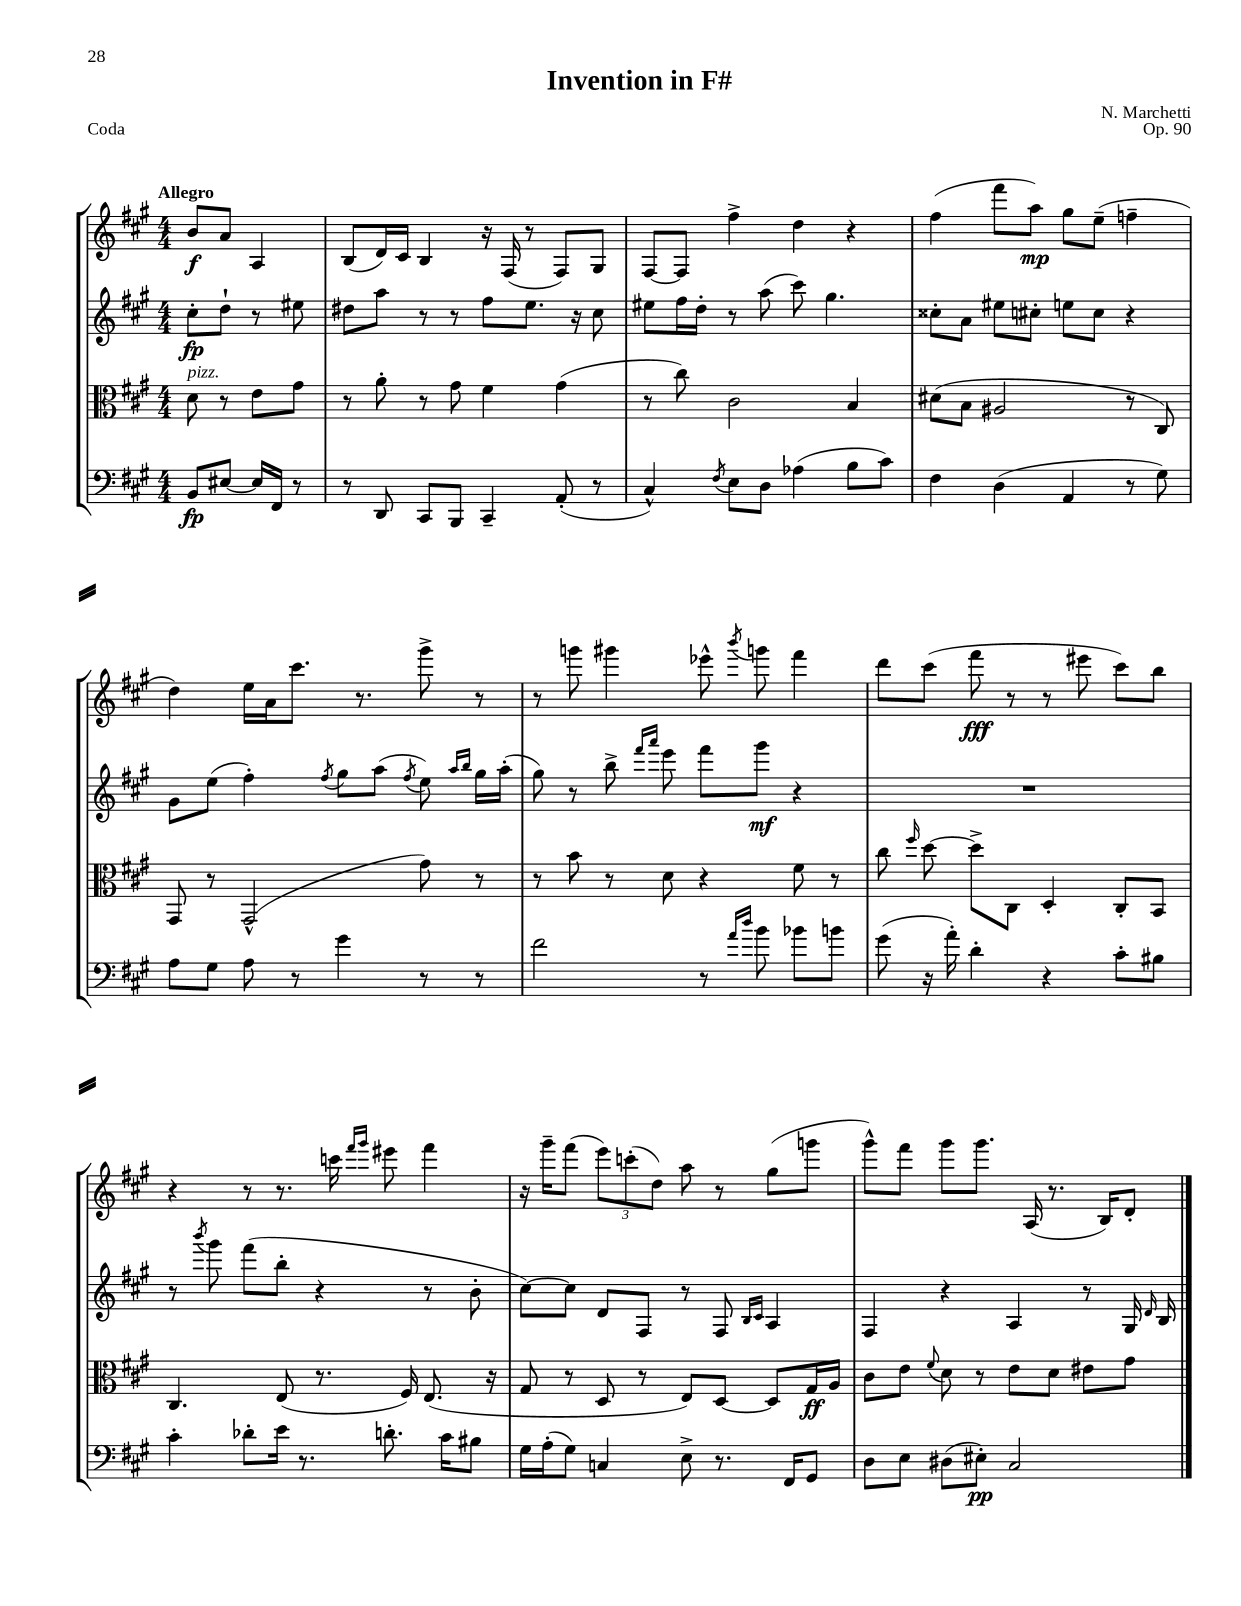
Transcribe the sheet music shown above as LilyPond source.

\header { title = "Invention in F#" composer = "N. Marchetti" opus = "Op. 90" piece = "Coda" }
<<
\new StaffGroup <<
\new Staff = "s0" {
    \clef treble \key a \major \numericTimeSignature \time 4/4 \partial 2 \tempo "Allegro"
    \autoBeamOff b'8[\f a'8] a4 |
    b8[( d'16) cis'16] b4 r16 fis16( r8 fis8[) gis8] |
    fis8[~ fis8] fis''4-> d''4 r4 |
    fis''4( fis'''8[ a''8]\mp) gis''8[ e''8]--( f''4-- |
    d''4) e''16[ a'16 cis'''8.] r8. gis'''8-> r8 |
    r8 g'''8 gis'''4 ees'''8-^ \acciaccatura { b'''8 } g'''8 fis'''4 |
    d'''8[ cis'''8]( fis'''8\fff r8 r8 eis'''8 cis'''8[) b''8] |
    r4 r8 r8. c'''16 \grace { fis'''16[ gis'''16] } eis'''8 fis'''4 |
    r16 gis'''16[-- fis'''8]( \tuplet 3/2 { e'''8[) c'''8-.( d''8]) } a''8 r8 gis''8[( g'''8] |
    gis'''8[-^) fis'''8] gis'''8[ gis'''8.] a16( r8. b16[) d'8]-. \bar "|." |
}
\new Staff = "s1" {
    \clef treble \key a \major \numericTimeSignature \time 4/4 \partial 2
    \autoBeamOff cis''8[-.\fp d''8]-! r8 eis''8 |
    dis''8[ a''8] r8 r8 fis''8[ e''8.] r16 cis''8 |
    eis''8[ fis''16 d''16]-. r8 a''8( cis'''8) gis''4. |
    cisis''8[-. a'8] eis''8[ cis''8]-. e''8[ cis''8] r4 |
    gis'8[ e''8]( fis''4-.) \acciaccatura { fis''8 } gis''8[ a''8]( \acciaccatura { fis''8 } e''8) \grace { a''16[ b''16] } gis''16[ a''16]-.( |
    gis''8) r8 b''8-> \grace { fis'''16[ a'''16] } e'''8 fis'''8[ gis'''8]\mf r4 |
    R1 |
    r8 \acciaccatura { b'''8 } gis'''8 fis'''8[( b''8]-. r4 r8 b'8-. |
    cis''8[~) cis''8] d'8[ fis8] r8 fis8 \grace { b16[ cis'16] } a4 |
    fis4 r4 a4 r8 gis16 \grace { d'16 } b16 \bar "|." |
}
\new Staff = "s2" {
    \clef alto \key a \major \numericTimeSignature \time 4/4 \partial 2
    \autoBeamOff d'8^\markup { \italic "pizz." } r8 e'8[ gis'8] |
    r8 a'8-. r8 gis'8 fis'4 gis'4( |
    r8 cis''8) cis'2 b4 |
    dis'8[( b8] ais2 r8 cis8) |
    gis,8 r8 gis,2-^( gis'8) r8 |
    r8 b'8 r8 d'8 r4 fis'8 r8 |
    cis''8 \grace { fis''16 } d''8~ d''8[-> cis8] d4-. cis8[-. b,8] |
    cis4. e8( r8. fis16) e8.( r16 |
    gis8 r8 d8 r8 e8[) d8]~ d8[ gis16\ff a16] |
    cis'8[ e'8] \appoggiatura { fis'8 } d'8 r8 e'8[ d'8] eis'8[ gis'8] \bar "|." |
}
\new Staff = "s3" {
    \clef bass \key a \major \numericTimeSignature \time 4/4 \partial 2
    \autoBeamOff b,8[\fp eis8]~ eis16[ fis,16] r8 |
    r8 d,8 cis,8[ b,,8] cis,4-- a,8-.( r8 |
    cis4-^) \acciaccatura { fis8 } e8[ d8] aes4( b8[ cis'8]) |
    fis4 d4( a,4 r8 gis8) |
    a8[ gis8] a8 r8 gis'4 r8 r8 |
    fis'2 r8 \grace { a'16[ d''16] } b'8 bes'8[ b'8] |
    gis'8( r16 a'16-.) d'4-. r4 cis'8[-. bis8] |
    cis'4-. des'8[-. e'16] r8. d'8.-. cis'16[ bis8] |
    gis16[ a16-.( gis8]) c4 e8-> r8. fis,16[ gis,8] |
    d8[ e8] dis8[( eis8]-.\pp) cis2 \bar "|." |
}
>>
>>
\layout { \context { \Score \remove "Bar_number_engraver" } }
